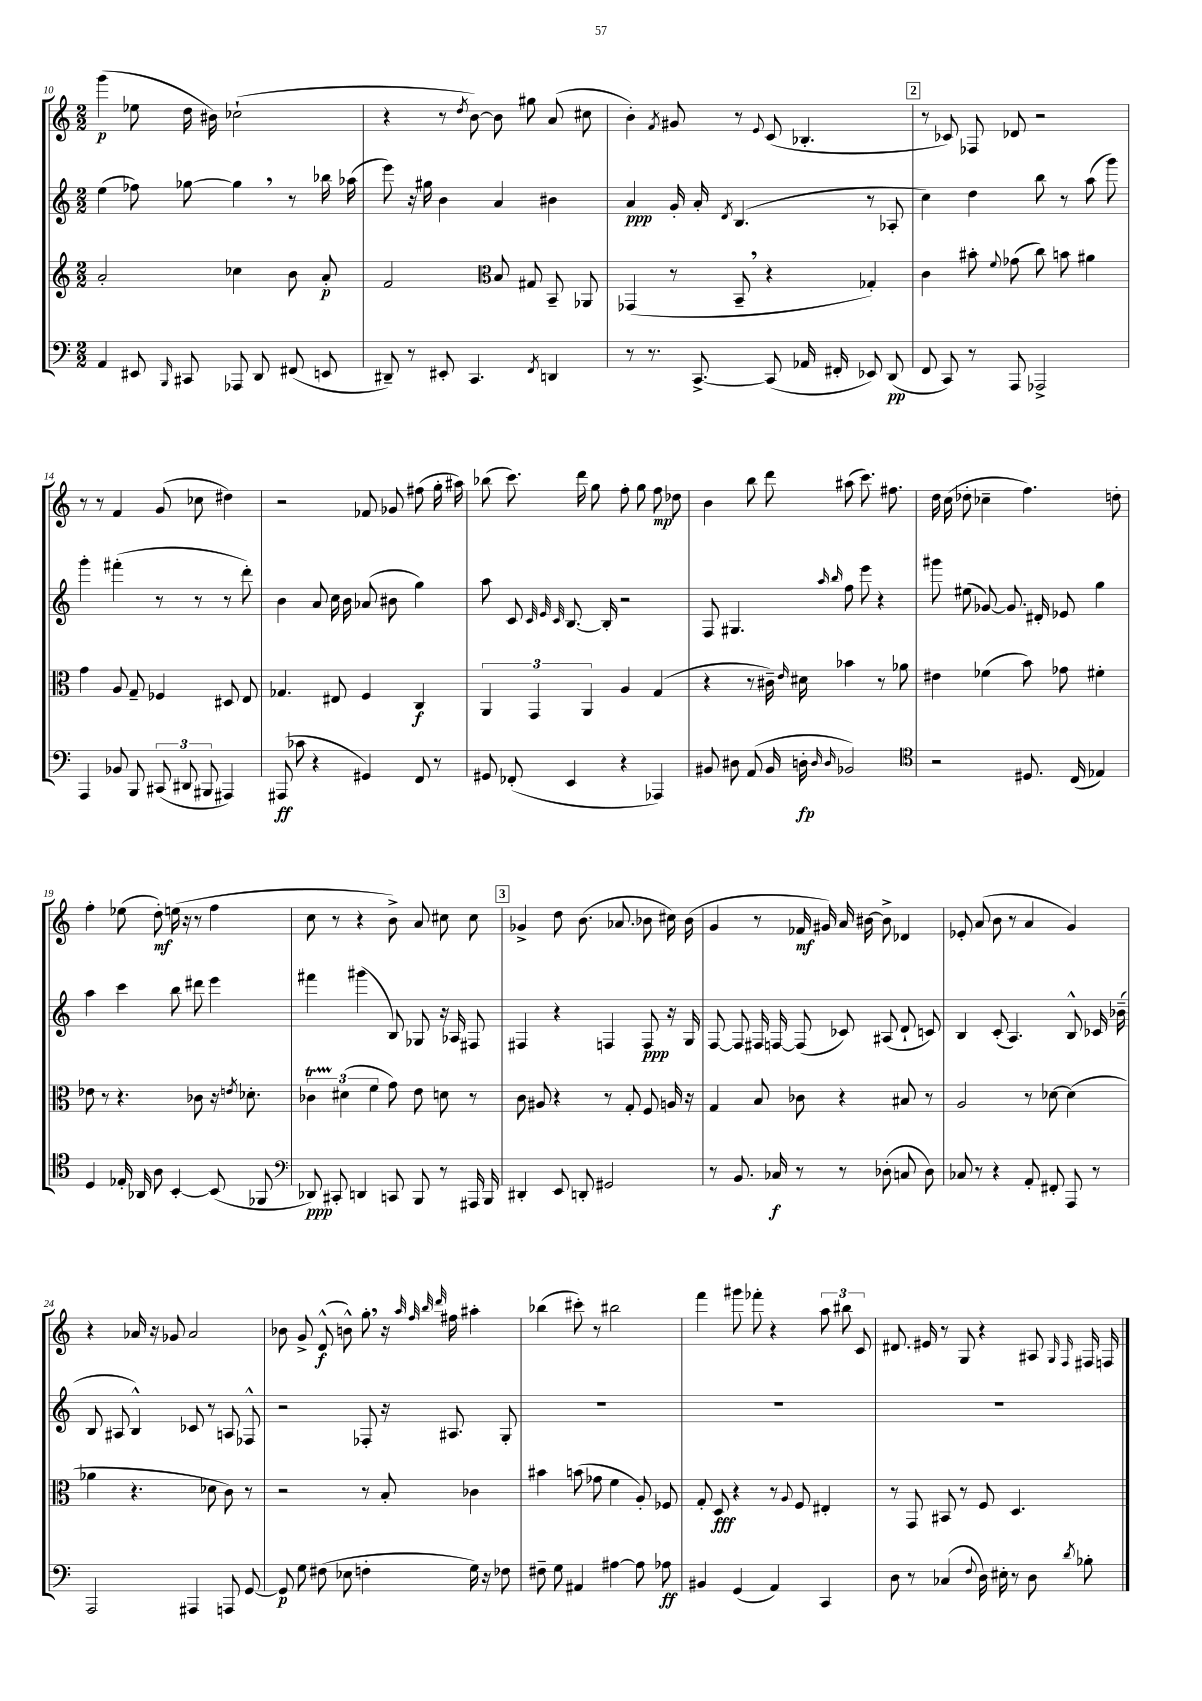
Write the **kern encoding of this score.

**kern	**dynam	**kern	**dynam	**kern	**dynam	**kern	**dynam
*part4	*part4	*part3	*part3	*part2	*part2	*part1	*part1
*staff4	*staff4	*staff3	*staff3	*staff2	*staff2	*staff1	*staff1
*clefF4	*	*clefG2	*	*clefG2	*	*clefG2	*
*k[]	*	*k[]	*	*k[]	*	*k[]	*
*M2/2	*	*M2/2	*	*M2/2	*	*M2/2	*
=10	=10	=10	=10	=10	=10	=10	=10
4AA/	.	2a'/	.	(4ee\	.	(4ggg\	p
8EE#X/	.	.	.	8ff-X\)	.	8ee-X\	.
16qqBBB/	.	.	.	.	.	.	.
8CC#X/	.	.	.	[8gg-X\	.	16dd\	.
.	.	.	.	.	.	16b#X\)	.
8AAA-X/	.	4cc-X\	.	4gg-,\]	.	(2cc-X`\	.
8DD/	.	.	.	.	.	.	.
(8FF#X/	.	8b\	.	8r	.	.	.
8EEn/	.	8a'/	p	16bb-X\	.	.	.
.	.	.	.	(16aa-X\	.	.	.
=11	=11	=11	=11	=11	=11	=11	=11
8DD#X~/)	.	2f/	.	8eee\)	.	4r	.
8r	.	.	.	16r	.	.	.
.	.	.	.	16gg#X\	.	.	.
8EE#X'/	.	.	.	4b\	.	8r	.
.	.	.	.	.	.	8qdd/	.
4.CC/	.	.	.	.	.	[8b\)	.
*	*	*clefC3	*	*	*	*	*
.	.	8B/	.	4a/	.	8b\]	.
.	.	8G#X/	.	.	.	8gg#X\	.
8qFF/	.	.	.	.	.	.	.
4DDn/	.	8BB~/	.	4b#X\	.	(8a/	.
.	.	8AA-X/	.	.	.	8cc#X\	.
=12	=12	=12	=12	=12	=12	=12	=12
8r	.	(4GG-X/	.	4a/	ppp	4b'\)	.
8.r	.	.	.	.	.	.	.
.	.	.	.	.	.	8qf/	.
.	.	8r	.	16g'/	.	8g#X/	.
[8.CC^/	.	.	.	16a'/	.	.	.
.	.	.	.	8qd/	.	.	.
.	.	8BB~,/	.	(4.B/	.	8r	.
.	.	.	.	.	.	8qqe/	.
(8CC/]	.	4r	.	.	.	(8c/	.
16AA-X/	.	.	.	.	.	4.B-X'/	.
16FF#X'/	.	.	.	.	.	.	.
8EE-X/)	.	4G-X'/)	.	8r	.	.	.
(8DD/	pp	.	.	8A-X'/	.	.	.
!!LO:REH:place=s1:t=2
=13	=13	=13	=13	=13	=13	=13	=13
8FF/	.	4c\	.	4cc\)	.	8r	.
8CC/)	.	.	.	.	.	8c-X/)	.
8r	.	8b#X'\	.	4dd\	.	8F-X/	.
.	.	8qqf/	.	.	.	.	.
8AAA/	.	(8g-X\	.	.	.	8d-X/	.
2AAA-X^/	.	8cc\)	.	8bb\	.	2r	.
.	.	8bn\	.	8r	.	.	.
.	.	4a#X\	.	(8aa\	.	.	.
.	.	.	.	8ggg\)	.	.	.
!!LO:LB:g=z
=14	=14	=14	=14	=14	=14	=14	=14
4AAA/	.	4g\	.	4ggg'\	.	8r	.
.	.	.	.	.	.	8r	.
8BB-X/	.	8A/	.	(4fff#X'\	.	4f/	.
8BBB/	.	8G~/	.	.	.	.	.
(12CC#X/	.	4F-X/	.	8r	.	(8g/	.
12DD#X/	.	.	.	.	.	.	.
.	.	.	.	8r	.	8cc-X\	.
12BBB#X/	.	.	.	.	.	.	.
4AAA#X/)	.	8D#X/	.	8r	.	4dd#X\)	.
.	.	8E/	.	8ddd'\)	.	.	.
=15	=15	=15	=15	=15	=15	=15	=15
(8AAA#X/	ff	4.G-X/	.	4b\	.	2r	.
8c-X\	.	.	.	.	.	.	.
4r	.	.	.	8a/	.	.	.
.	.	8E#X/	.	16cc\	.	.	.
.	.	.	.	16b\	.	.	.
4GG#X/)	.	4F/	.	(8a-X/	.	8f-X/	.
.	.	.	.	8b#X\	.	8g-X/	.
8FF/	.	4C/	f	4gg\)	.	(8ff#X\	.
8r	.	.	.	.	.	16gg'\	.
.	.	.	.	.	.	16aa#X\)	.
=16	=16	=16	=16	=16	=16	=16	=16
8GG#X/	.	6AA/	.	8aa\	.	(8bb-X\	.
(8FF-X'/	.	.	.	8c/	.	8.ccc\)	.
.	.	6GG/	.	.	.	.	.
.	.	.	.	32qqc/	.	.	.
.	.	.	.	32qqe/	.	.	.
.	.	.	.	32qqc/	.	.	.
4EE/	.	.	.	[8.B/	.	.	.
.	.	.	.	.	.	16ddd\	.
.	.	6AA/	.	.	.	.	.
.	.	.	.	.	.	8gg\	.
.	.	.	.	16B'/]	.	.	.
4r	.	4A/	.	2r	.	8ff'\	.
.	.	.	.	.	.	8gg\	.
4AAA-X/)	.	(4G/	.	.	.	8ff\	mp
.	.	.	.	.	.	8dd-X\	.
=17	=17	=17	=17	=17	=17	=17	=17
8BB#X/	.	4r	.	8F/	.	4b\	.
8D#X\	.	.	.	4.G#X/	.	.	.
(8AA/	.	8r	.	.	.	8bb\	.
16BB#/	.	16c#X~\)	.	.	.	8ddd\	.
.	.	16qqe/	.	.	.	.	.
16Dn'\	fp	16d#X\	.	.	.	.	.
16qqD/	.	.	.	16qqaa/	.	.	.
16qqD/	.	.	.	16qqbb/	.	.	.
2BB-X/)	.	4b-X\	.	8ff\	.	(8aa#X\	.
.	.	.	.	8eee\	.	8.ccc\)	.
.	.	8r	.	4r	.	.	.
.	.	.	.	.	.	8.ff#X\	.
.	.	8a-X\	.	.	.	.	.
=18	=18	=18	=18	=18	=18	=18	=18
*clefC4	*	*	*	*	*	*	*
2r	.	4e#X\	.	8ggg#X\	.	16dd\	.
.	.	.	.	.	.	(16cc\	.
.	.	.	.	(8ee#X\	.	8dd-X'\	.
.	.	(4f-X\	.	[8g-X/)	.	4cc-X~\	.
.	.	.	.	8.g-/]	.	.	.
8.D#X/	.	8b\)	.	.	.	4.ff\)	.
.	.	.	.	16d#X'/	.	.	.
.	.	8g-X\	.	8e-X/	.	.	.
(16C/	.	.	.	.	.	.	.
4E-X/)	.	4f#X'\	.	4gg\	.	.	.
.	.	.	.	.	.	8ddn'\	.
!!LO:LB:g=z
=19	=19	=19	=19	=19	=19	=19	=19
4D/	.	8e-X\	.	4aa\	.	4ff'\	.
.	.	8r	.	.	.	.	.
16E-X'/	.	4.r	.	4ccc\	.	(8ee-X\	.
16AA-X/	.	.	.	.	.	.	.
8A\	.	.	.	.	.	8dd'\)	mf
[4BB'/	.	.	.	8bb\	.	(16een\	.
.	.	.	.	.	.	16r	.
.	.	8c-X\	.	8ddd#X\	.	8r	.
(8BB/]	.	16r	.	4eee\	.	4ff\	.
.	.	8qen/	.	.	.	.	.
.	.	8.d-X'\	.	.	.	.	.
8FF-X/	.	.	.	.	.	.	.
=20	=20	=20	=20	=20	=20	=20	=20
*clefF4	*	*	*	*	*	*	*
8DD-X/)	ppp	6c-XT\	.	4fff#X\	.	8cc\	.
8CC#X'/	.	.	.	.	.	8r	.
.	.	(6d#X\	.	.	.	.	.
4DDn/	.	.	.	(4ggg#X\	.	4r	.
.	.	6f\	.	.	.	.	.
8CCn/	.	8g\)	.	8B/)	.	8b^\)	.
8BBB/	.	8e\	.	8G-X/	.	8a/	.
8r	.	8dn\	.	16r	.	8cc#X\	.
.	.	.	.	16A-X/	.	.	.
16AAA#X/	.	8r	.	8F#X/	.	8cc#\	.
16BBB/	.	.	.	.	.	.	.
!!LO:REH:place=s1:t=3
=21	=21	=21	=21	=21	=21	=21	=21
4DD#X'/	.	8c\	.	4F#X/	.	4g-X^/	.
.	.	8A#X/	.	.	.	.	.
8EE/	.	4r	.	4r	.	8dd\	.
8DDn'/	.	.	.	.	.	(8.b\	.
2GG#X/	.	8r	.	4Fn/	.	.	.
.	.	.	.	.	.	8.a-X/	.
.	.	8G'/	.	.	.	.	.
.	.	8F/	.	8F/	ppp	8b-X\	.
.	.	16An/	.	16r	.	16cc#X\)	.
.	.	16r	.	16G/	.	(16b-\	.
=22	=22	=22	=22	=22	=22	=22	=22
8r	.	4G/	.	[8F/	.	4g/	.
8.BB/	.	.	.	8F/]	.	.	.
.	.	8B/	.	16F#X/	.	8r	.
16C-X/	f	.	.	[16Fn/	.	.	.
8r	.	8c-X\	.	(8F/]	.	16f-X/	mf
.	.	.	.	.	.	16g#X/)	.
8r	.	4r	.	8c-X/)	.	16a/	.
.	.	.	.	.	.	[16b#X\	.
(8D-X'\	.	.	.	(8A#X/	.	8b#^\]	.
8Cn/	.	8B#X/	.	8d`/	.	4d-X/	.
8D-\)	.	8r	.	8cn/)	.	.	.
=23	=23	=23	=23	=23	=23	=23	=23
8C-X/	.	2A/	.	4B/	.	8e-X'/	.
8r	.	.	.	.	.	(8a/	.
4r	.	.	.	(8c'/	.	8b\	.
.	.	.	.	4.A/)	.	8r	.
8AA'/	.	8r	.	.	.	4a/	.
8FF#X'/	.	[8d-X\	.	.	.	.	.
8AAA/	.	(4d-\]	.	8B^^/	.	4g/)	.
8r	.	.	.	16c-X/	.	.	.
.	.	.	.	(16b-X~\	.	.	.
!!LO:LB:g=z
=24	=24	=24	=24	=24	=24	=24	=24
2AAA/	.	4a-X\	.	8B/	.	4r	.
.	.	.	.	8A#X/	.	.	.
.	.	4.r	.	4B^^/)	.	16a-X/	.
.	.	.	.	.	.	16r	.
.	.	.	.	.	.	8g-X/	.
4AAA#X/	.	.	.	8c-X/	.	2a-/	.
.	.	8d-X\	.	8r	.	.	.
8AAAn/	.	8c\)	.	8An/	.	.	.
[8GG/	.	8r	.	8F-X^^/	.	.	.
=25	=25	=25	=25	=25	=25	=25	=25
8GG/]	p	2r	.	2r	.	8b-X\	.
8G\	.	.	.	.	.	8g^/	.
(8F#X\	.	.	.	.	.	(8d^^/	f
8E-X\	.	.	.	.	.	8bn^^\)	.
4Fn'\	.	8r	.	8F-X'/	.	8gg',\	.
.	.	8B'/	.	16r	.	16r	.
.	.	.	.	.	.	32qqaa/	.
.	.	.	.	.	.	32qqff/	.
.	.	.	.	.	.	32qqbb/	.
.	.	.	.	.	.	32qqddd/	.
.	.	.	.	8.A#X/	.	16ff#X\	.
16G\)	.	4c-X\	.	.	.	4aa#X'\	.
16r	.	.	.	.	.	.	.
8F-X\	.	.	.	8G'/	.	.	.
=26	=26	=26	=26	=26	=26	=26	=26
8F#X~\	.	4b#X\	.	1r	.	(4bb-X\	.
8G\	.	.	.	.	.	.	.
4AA#X/	.	(8bn\	.	.	.	8ccc#X'\)	.
.	.	8g-X\	.	.	.	8r	.
[4A#X\	.	4f\	.	.	.	2bb#X\	.
8A#\]	.	8A'/)	.	.	.	.	.
8A-X\	ff	8F-X/	.	.	.	.	.
=27	=27	=27	=27	=27	=27	=27	=27
4BB#X/	.	8G'/	.	1r	.	4fff\	.
.	.	8D/	fff	.	.	.	.
(4GG/	.	4r	.	.	.	8ggg#X\	.
.	.	.	.	.	.	8fff-X'\	.
4AA/)	.	8r	.	.	.	4r	.
.	.	8qqA/	.	.	.	.	.
.	.	8F/	.	.	.	.	.
4CC/	.	4E#X'/	.	.	.	12aa\	.
.	.	.	.	.	.	12bb#X\	.
.	.	.	.	.	.	12c/	.
=28	=28	=28	=28	=28	=28	=28	=28
8D\	.	8r	.	1r	.	8.d#X/	.
8r	.	8GG/	.	.	.	.	.
.	.	.	.	.	.	16e#X/	.
(4C-X/	.	8BB#X/	.	.	.	8r	.
.	.	8r	.	.	.	8G/	.
8qqF/	.	.	.	.	.	.	.
16D\)	.	8F/	.	.	.	4r	.
16E#X'\	.	.	.	.	.	.	.
8r	.	4.D/	.	.	.	.	.
8D\	.	.	.	.	.	8A#X/	.
.	.	.	.	.	.	16qqG/	.
8qd/	.	.	.	.	.	16qqF/	.
8B-X'\	.	.	.	.	.	16F#X/	.
.	.	.	.	.	.	16Fn/	.
==	==	==	==	==	==	==	==
*-	*-	*-	*-	*-	*-	*-	*-
